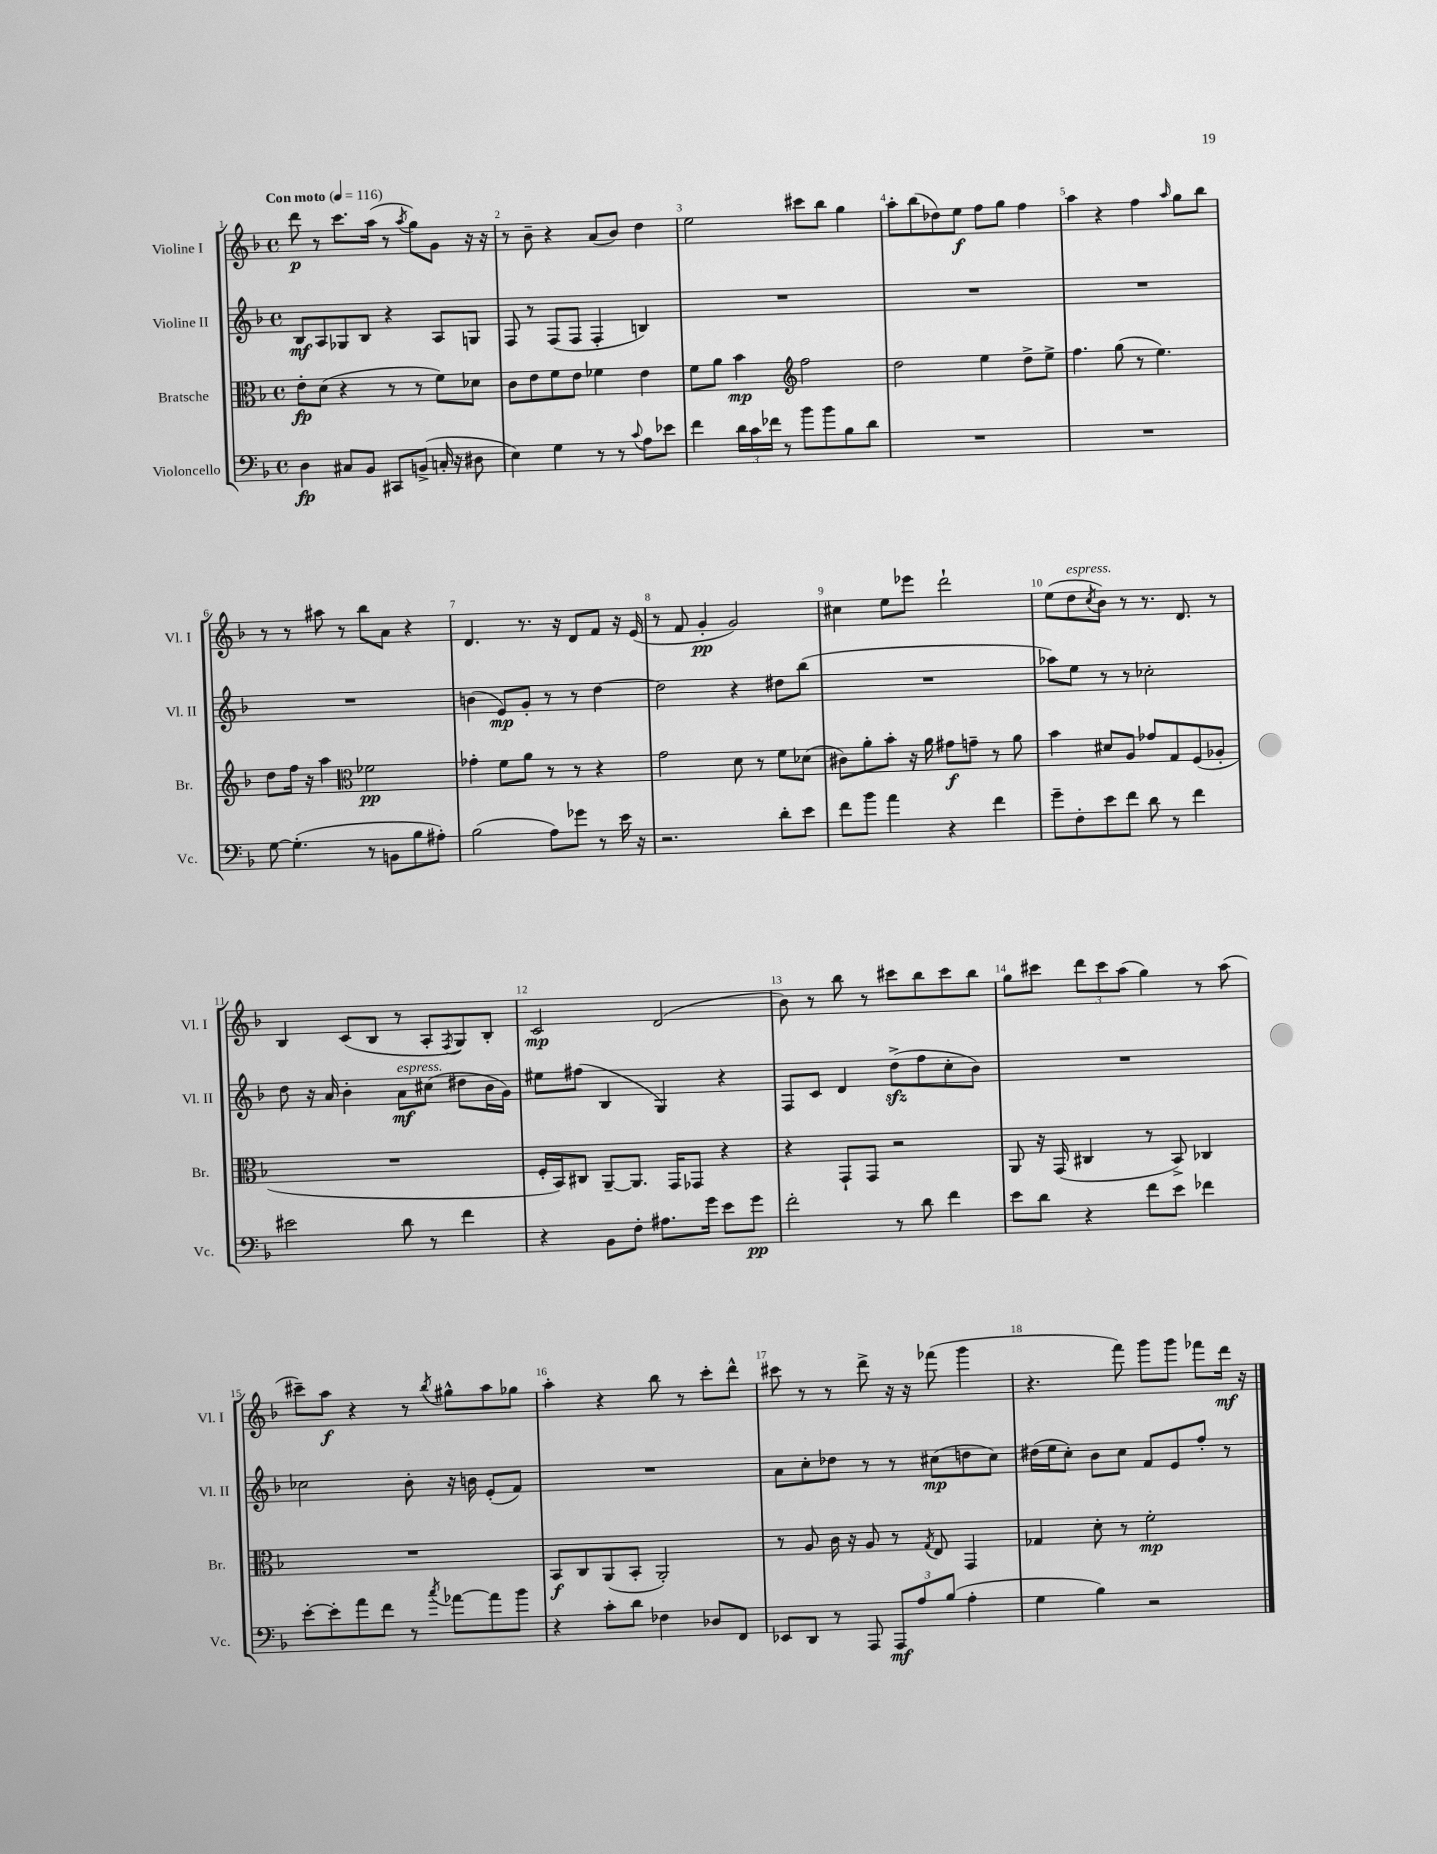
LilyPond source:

<<
\new StaffGroup <<
\new Staff = "s0" \with { instrumentName = "Violine I" shortInstrumentName = "Vl. I" } {
    \clef treble \key f \major \defaultTimeSignature \time 4/4 \tempo "Con moto" 4 = 116
    d'''8\p r8 c'''8. a''16( r8 \acciaccatura { a''8 } g''8) g'8 r16 r16 |
    r8 bes'8-- r4 a'8( bes'8) d''4 |
    e''2 cis'''8 bes''8 g''4 |
    a''8-. bes''8( des''8) e''8\f f''8 g''8 f''4 |
    a''4 r4 f''4 \grace { a''16 } g''8 bes''8 |
    r8 r8 ais''8 r8 bes''8 a'8 r4 |
    d'4. r8. r16 d'8 f'8 r16 e'16( |
    r8 f'8 g'4-.\pp g'2) |
    cis''4 e''8 ees'''8 d'''2-! |
    e''8( d''8^\markup { \italic "espress." } \acciaccatura { c''8 } bes'8) r8 r8. d'8. r8 |
    bes4 c'8( bes8 r8 a8-. \acciaccatura { f8 } g8) bes8-. |
    c'2\mp d'2( |
    bes'8) r8 bes''8 r8 cis'''8 bes''8 cis'''8 bes''8 |
    g''8 cis'''8 \tuplet 3/2 { d'''8 cis'''8 a''8( } g''4) r8 a''8( |
    cis'''8--) a''8\f r4 r8 \acciaccatura { bes''8 } gis''8-^ a''8 ges''8 |
    a''4-. r4 bes''8 r8 c'''8-. d'''8-^ |
    cis'''8 r8 r8 d'''8-> r16 r16 fes'''8( g'''4 |
    r4. f'''8) g'''8 g'''8 fes'''8 d'''16\mf r16 \bar "|." |
}
\new Staff = "s1" \with { instrumentName = "Violine II" shortInstrumentName = "Vl. II" } {
    \clef treble \key f \major \defaultTimeSignature \time 4/4
    bes8\mf a8 ges8 bes8 r4 a8 g8 |
    f8 r8 f8( f8 f4-. b4) |
    R1 |
    R1 |
    R1 |
    R1 |
    b'4( e'8\mp) g'8-. r8 r8 d''4~ |
    d''2 r4 dis''8 bes''8( |
    R1 |
    aes''8) e''8 r8 r8 ces''2-. |
    d''8 r16 a'16 bes'4-. a'8\mf^\markup { \italic "espress." } cis''8( dis''8 bes'16 g'16) |
    eis''8 fis''8( bes4 g4) r4 |
    f8 c'8 d'4 d''8->\sfz( f''8 c''8-. bes'8) |
    R1 |
    ces''2 bes'8-. r16 b'16 e'8-.( f'8) |
    R1 |
    a'8 c''8-. des''8 r8 r8 cis''8\mp( d''8 cis''8) |
    dis''16( e''16 c''8-.) bes'8 c''8 f'8 e'8 f''8-. r8 \bar "|." |
}
\new Staff = "s2" \with { instrumentName = "Bratsche" shortInstrumentName = "Br." } {
    \clef alto \key f \major \defaultTimeSignature \time 4/4
    e'8-.\fp d'8( r4 r8 r8 f'8) des'8 |
    c'8 e'8 f'8 e'8 fes'4 e'4 |
    f'8 a'8 bes'4\mp \clef treble f''2 |
    d''2 e''4 d''8-> e''8-> |
    f''4. g''8( r8 e''4.) |
    d''8 f''16 r16 a''4 \clef alto fes'2\pp |
    ges'4-. f'8 a'8 r8 r8 r4 |
    g'2 d'8 r8 f'8 des'8( |
    cis'8) a'8-. bes'8-. r16 a'16 gis'8\f g'8-- r8 a'8 |
    bes'4 dis'8 a8 ges'8 g8 f8( aes8-. |
    R1 |
    f16-. bes,16) cis8 a,8~-- a,8. g,16 ges,8 r4 |
    r4 g,8-! g,8 r2 |
    a,8 r16 g,16( cis4 r8 bes,8->) ces4 |
    R1 |
    bes,8\f c8 a,8( bes,8-. a,2-.) |
    r8 a8 c'16 r16 a8 r8 \acciaccatura { g8 } e8 g,4 |
    ges4 d'8-. r8 f'2-.\mp \bar "|." |
}
\new Staff = "s3" \with { instrumentName = "Violoncello" shortInstrumentName = "Vc." } {
    \clef bass \key f \major \defaultTimeSignature \time 4/4
    d4\fp cis8 bes,8 cis,8 b,8->( c16-. r16 dis8 |
    e4) g4 r8 r8 \appoggiatura { c'8 } a8 ees'8 |
    f'4 \tuplet 3/2 { d'16 c'16 fes'16 } r8 bes'8 bes'8 bes8 d'8 |
    R1 |
    R1 |
    g8~ g4.-.( r8 b,8 bes8 ais8-.) |
    bes2( a8) ges'8 r8 e'16 r16 |
    r2. d'8-. e'8 |
    f'8 bes'8 a'4 r4 f'4 |
    g'8-- f8-. e'8 f'8 d'8 r8 f'4 |
    eis'2 d'8 r8 f'4 |
    r4 bes,8 f8-. ais8. g'16 e'8 g'8\pp |
    f'2-. r8 d'8 f'4 |
    e'8 d'8 r4 f'8 e'8 fes'4 |
    e'8~-. e'8-. a'8 f'8 r8 \acciaccatura { c''8 } aes'8~ aes'8 bes'8 |
    r4 c'8-. d'8 fes4 des8 f,8 |
    ees,8 d,8 r8 a,,8 \tuplet 3/2 { a,,8\mf a8 bes8( } a4-. |
    g4 bes4) r2 \bar "|." |
}
>>
>>
\layout { \context { \Score \override BarNumber.break-visibility = ##(#f #t #t) barNumberVisibility = #all-bar-numbers-visible } }
